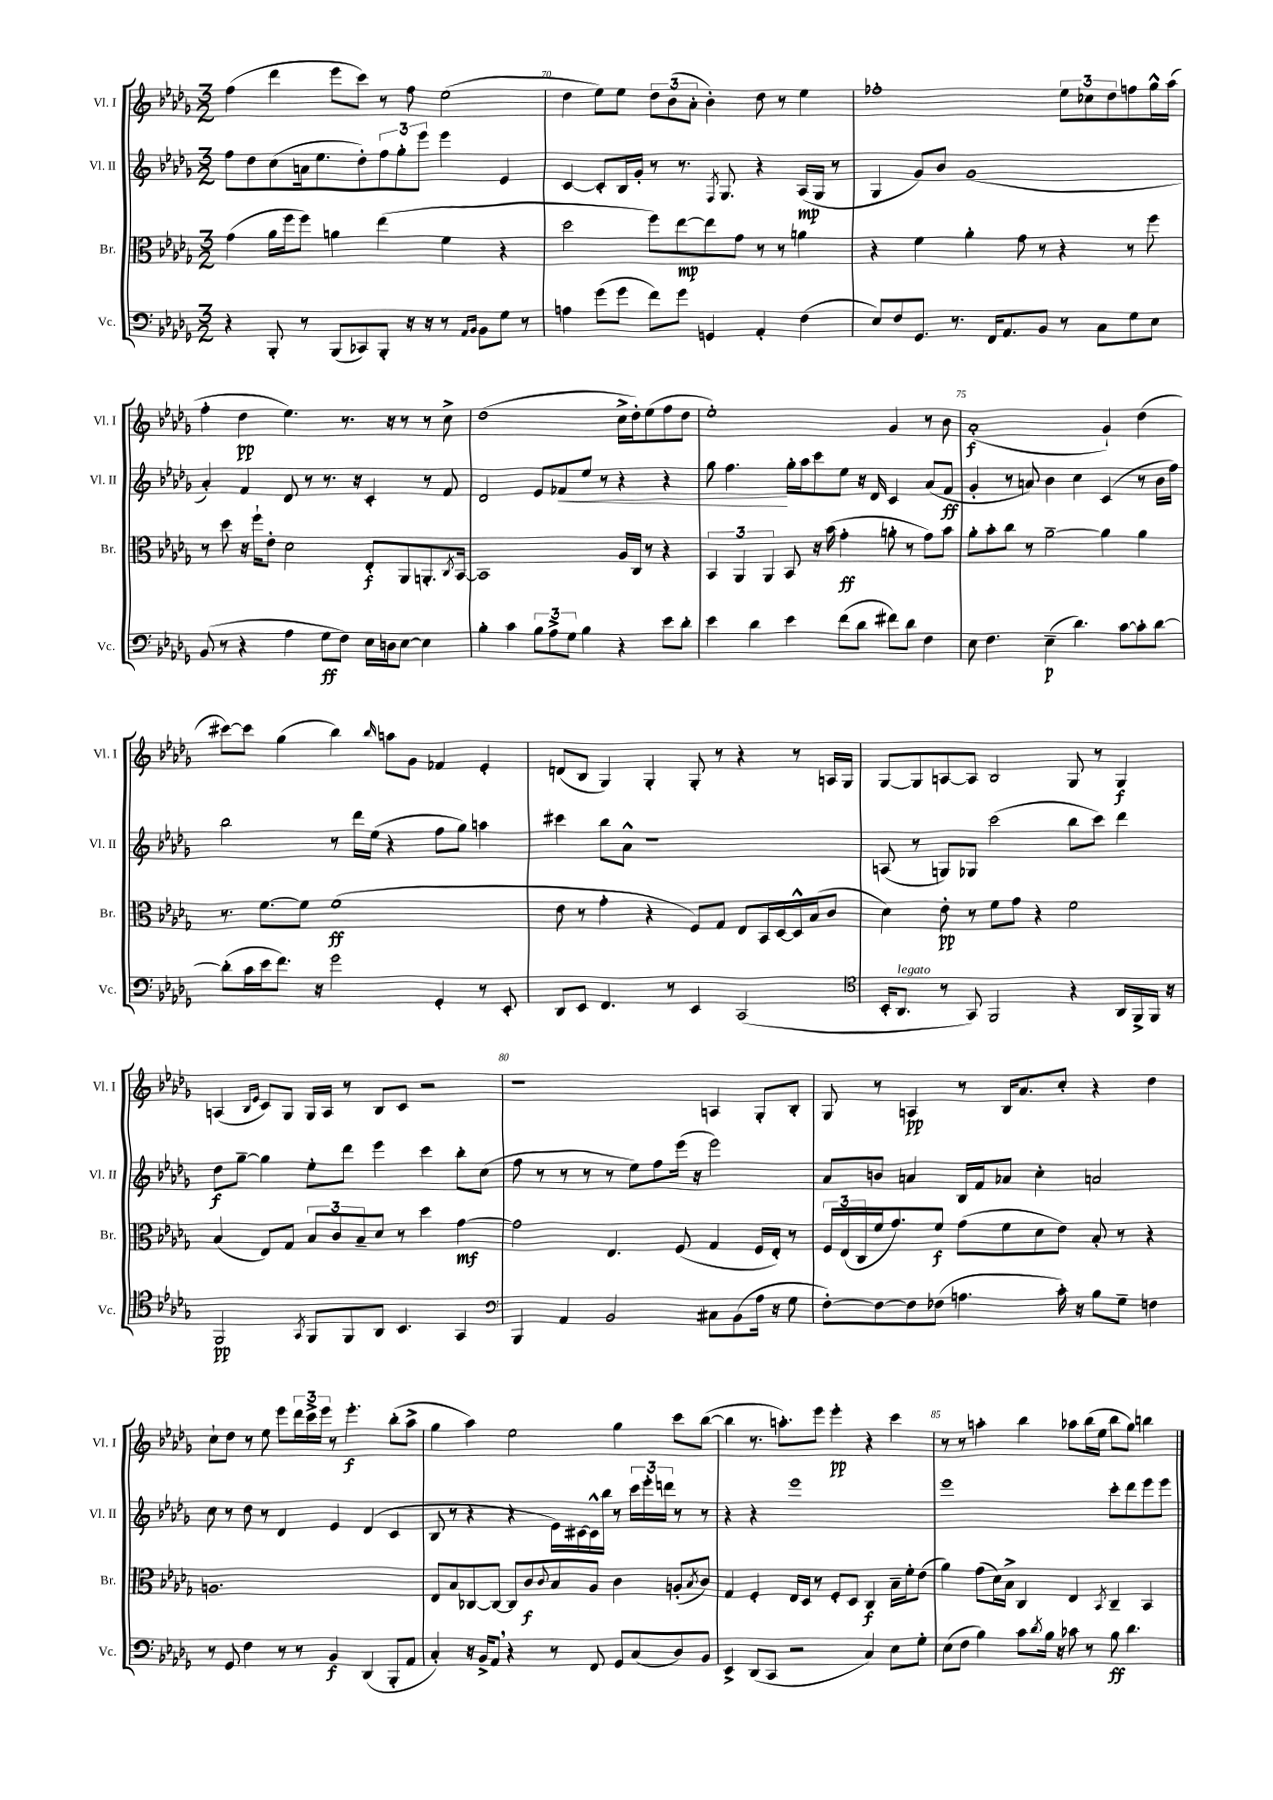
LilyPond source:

<<
\new StaffGroup <<
\new Staff = "s0" \with { instrumentName = "Vl. I" shortInstrumentName = "Vl. I" } {
    \clef treble \key des \major \numericTimeSignature \time 3/2
    f''4( des'''4 ees'''8 c'''8) r8 f''8 ees''2( |
    des''4 ees''8) ees''8 \tuplet 3/2 { des''8 bes'8( aes'8-. } bes'4-.) des''8 r8 ees''4 |
    fes''1-. \tuplet 3/2 { ees''8 ces''8 des''8 } f''8 ges''16-^ aes''16( |
    f''4-. des''4\pp ees''4.) r8. r16 r8 r8 c''8-> |
    des''1( c''16-> des''16-.) ees''8( f''8 des''8 |
    ees''1-.) ges'4 r8 bes'8 |
    aes'1-.\f( ges'4-!) des''4( |
    cis'''8~) cis'''8 ges''4( bes''4) \grace { bes''16 } a''8 ges'8 fes'4 ees'4-. |
    d'8( bes8 ges4) ges4-. ges8-. r8 r4 r8 a16 ges16 |
    ges8~ ges8 a8~ a8 bes2 ges8 r8 ges4\f |
    a4( \grace { bes16 ees'16 } c'8) ges8 ges16 a16 r8 bes8 c'8 r2 |
    r1 a4 ges8-. bes8-. |
    ges8 r8 a4\pp r8 bes16 aes'8. c''8-. r4 des''4 |
    c''8-! des''8 r8 ees''8 ees'''8 \tuplet 3/2 { des'''16 c'''16-> ees'''16 } r8 ees'''4.-.\f bes''8-.( aes''8-> |
    ges''4 aes''4) ees''2 ges''4 c'''8 bes''8~( |
    bes''4 r8. a''8.-.) ees'''8 ees'''4-.\pp r4 c'''4 |
    r8 r8 a''4-. bes''4 aes''8 bes''16( ees''16 bes''8 ges''8) b''4 \bar "|." |
}
\new Staff = "s1" \with { instrumentName = "Vl. II" shortInstrumentName = "Vl. II" } {
    \clef treble \key des \major \numericTimeSignature \time 3/2
    f''8 des''8 c''8( a'16 ees''8. des''8-.) \tuplet 3/2 { f''8 ges''8-. ees'''8 } ees'''4 ees'4 |
    c'4~ c'8-. bes16 ges'16-. r8 r8. \acciaccatura { f8 } ges8. r4 aes16\mp( ges16 r8 |
    ges4 ges'8) bes'8 ges'1( |
    aes'4-.) f'4 des'8 r8 r8. r16 c'4-. r8 f'8 |
    des'2 ees'8 fes'8\< ees''8 r8 r4 r4 |
    ges''8 f''4.\! ges''16-. aes''16 c'''8 ees''8 r16 des'16 c'4 aes'8( f'8\ff |
    ges'4-. r8 a'8) bes'4 c''4 c'4( r8 bes'16 f''16) |
    bes''2 r8 des'''16 ees''16( r4 f''8 ges''8) a''4 |
    cis'''4 bes''8 aes'8-^ r1 |
    a8( r8 g8) ges8 c'''2( bes''8 c'''8) des'''4 |
    des''8\f ges''8~-- ges''4 ees''8-. des'''8 ees'''4 c'''4 bes''8-. c''8( |
    f''8 r8 r8 r8 r8 ees''8) f''8 ees'''16( r16 ees'''2) |
    aes'8 b'8 a'4 bes16 f'16 aes'8 c''4-. a'2 |
    c''8 r8 des''8 r8 des'4 ees'4 des'4( c'4 |
    bes8 r8 r4 r4 ees'16) cis'16~ cis'16-^ bes''16 r8 \tuplet 3/2 { c'''16 ees'''16-. d'''16 } r8 r8 |
    r4 r4 ees'''1 |
    ees'''1 c'''8-. des'''8 ees'''8 ees'''8 \bar "|." |
}
\new Staff = "s2" \with { instrumentName = "Br." shortInstrumentName = "Br." } {
    \clef alto \key des \major \numericTimeSignature \time 3/2
    ges'4( aes'16 f''16 f''8) a'4 ees''4( f'4 r4 |
    des''2 f''8) ees''8~\mp ees''8 ges'8 r8 r8 a'4 |
    r4 f'4 aes'4-. ges'8 r8 r4 r8 f''8 |
    r8 des''8 r16 f''16-! ees'8-. des'2 ees8-.\f aes,8 a,8.-. \acciaccatura { c8 } bes,16~ |
    bes,1 aes16 c16 r8 r4 |
    \tuplet 3/2 { bes,4 aes,4 aes,4 } bes,8 r16 bes'16( ges'4-.\ff a'8-. r8 ges'8) bes'8 |
    aes'8-. bes'8-. c''8 r8 aes'2~-- aes'4 aes'4 |
    r8. f'8.~ f'8 f'1\ff( |
    ees'8 r8 ges'4-. r4 f8) ges8 ees8 bes,16 des16~ des16-^ bes16( c'8 |
    des'4) ees'8-.\pp r8 f'8 ges'8 r4 f'2 |
    bes4( ees8) ges8 \tuplet 3/2 { bes8 c'8 bes8-- } des'8 r8 des''4 ges'4~\mf |
    ges'2 ees4. f8( ges4 f16 ees16-.) r8 |
    \tuplet 3/2 { f16 ees16( c16 } f'16 ges'8.) f'8\f ges'8( f'8 des'8 ees'8) bes8-. r8 r4 |
    a1. |
    ees8 bes8 ces8~ ces8~ ces8 c'8\f \appoggiatura { c'8 } bes8 aes8 c'4 a8-.( \acciaccatura { bes8 } c'8) |
    ges4 f4-. ees16 des16 r8 f8-. des8 c4\f bes16-- f'16-. ees'8( |
    aes'4) ges'8( des'16) bes16-> c4 ees4 \acciaccatura { bes,8 } c4-- bes,4 \bar "|." |
}
\new Staff = "s3" \with { instrumentName = "Vc." shortInstrumentName = "Vc." } {
    \clef bass \key des \major \numericTimeSignature \time 3/2
    r4 bes,,8-. r8 bes,,8( ces,8) bes,,8-. r16 r16 r8 \grace { aes,16 bes,16 } bes,8 ges8 r8 |
    a4 ges'8( ges'8 f'8) ges'8 g,4 aes,4-. f4( |
    ees8) f8 ges,8. r8. f,16 aes,8. bes,8 r8 c8 ges8 ees8 |
    bes,8( r8 r4 aes4 ges8\ff f8) ees16 d16 ees8~ ees4 |
    bes4-. c'4 \tuplet 3/2 { bes8 aes8-> ges8 } bes4 r4 ees'8 des'8-. |
    ees'4 des'4 ees'4 f'8( des'8 fis'8) des'8 f4 |
    ees8 f4. ees4--\p( des'4.) c'8~ c'8-. des'8~ |
    des'8-.( c'16 ees'16 f'8.) r16 ges'2 ges,4-. r8 ees,8-. |
    des,8 ees,8 f,4. r8 ees,4 c,2( |
    \clef tenor bes,16-. aes,8.^\markup { \italic "legato" } r8 ges,8) f,2 r4 aes,16 f,16-> f,16 r16 |
    f,2\pp \acciaccatura { ges,8 } f,8 f,8 aes,8 bes,4. ges,4 |
    \clef bass bes,,4 aes,4 bes,2 cis8 bes,8( aes16 r16 ges8 |
    f8~-.) f8~ f8 fes8( a4. c'16-.) r16 bes8 ges8-- f4 |
    r8 ges,8 f4 r8 r8 bes,4\f des,4( bes,,8-. aes,8 |
    c4-.) r16 bes,16-> aes,8 \breathe r4 r8 f,8 ges,8 c8( des8) bes,8 |
    ees,4-> des,8( c,8 r2 c4) ees8 ges8-. |
    ees8( f8 bes4) c'8 \acciaccatura { des'8 } bes16 r16 ces'8 r8 bes8\ff des'4. \bar "|." |
}
>>
>>
\layout { \context { \Score currentBarNumber = #69 \override BarNumber.break-visibility = ##(#f #t #t) barNumberVisibility = #(every-nth-bar-number-visible 5) } }
